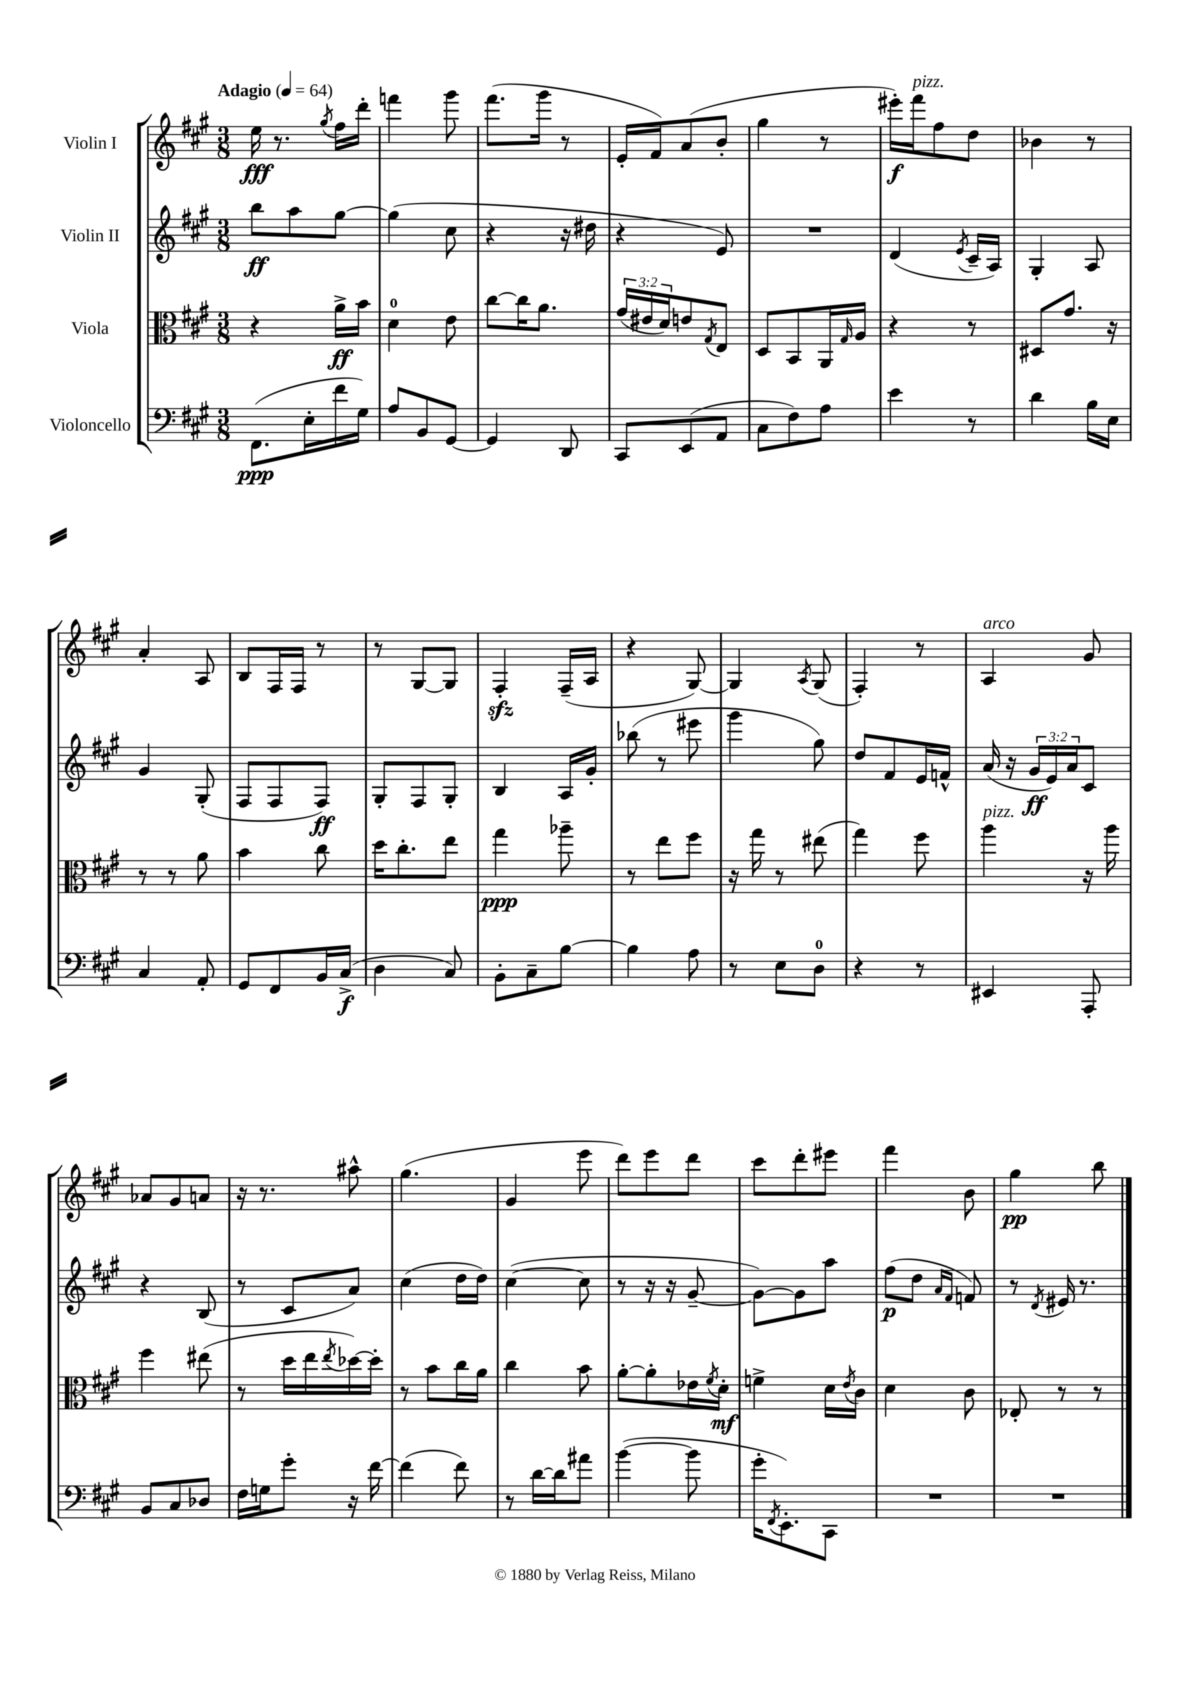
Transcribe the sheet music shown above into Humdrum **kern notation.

**kern	**kern	**kern	**kern
*staff4	*staff3	*staff2	*staff1
*clefF4	*clefC3	*clefG2	*clefG2
*k[f#c#g#]	*k[f#c#g#]	*k[f#c#g#]	*k[f#c#g#]
*M3/8	*M3/8	*M3/8	*M3/8
*MM64	*MM64	*MM64	*MM64
(8.FF#	4r	8bb	16ee
.	.	.	8.r
.	.	8aa	.
16E'	.	.	.
.	.	.	8qgg#
16f#	16a^	[8gg#	16ff#
16G#)	16b	.	16ddd'
=	=	=	=
8A	4d	(4gg#]	4fff
8BB	.	.	.
[8GG#	8e	8cc#	8ggg#
=	=	=	=
4GG#]	[8cc#	4r	(8.fff#
.	16cc#]	.	.
.	8.a	.	16ggg#
8DD	.	16r	8r
.	.	16dd#	.
=	=	=	=
8CC#	(24g#	4r	16e'
.	24e#	.	.
.	.	.	16f#)
.	24d)	.	.
(8EE	8e	.	(8a
.	8qG#	.	.
8AA	8E	8e)	8b'
=	=	=	=
8C#	8D	4.r	4gg#
8F#)	8BB	.	.
8A	16AA	.	8r
.	16qqG#	.	.
.	16A	.	.
=	=	=	=
4e	4r	(4d	16eee#')
.	.	.	16fff#
.	.	.	8ff#
.	.	8qe	.
8r	8r	16c#~	8dd
.	.	16A)	.
=	=	=	=
4d	8D#	4G#'	4b-
.	8.g#	.	.
16B	.	8A	8r
16E	16r	.	.
=	=	=	=
4C#	8r	4g#	4a'
.	8r	.	.
8AA'	8a	(8G#'	8A
=	=	=	=
8GG#	4b	8F#	8B
8FF#	.	8F#	16F#
.	.	.	16F#
16BB	8cc#	8F#)	8r
(16C#^	.	.	.
=	=	=	=
4D	16dd	8G#'	8r
.	8.cc#'	.	.
.	.	8F#	[8G#
8C#)	8ee	8G#'	8G#]
=	=	=	=
8BB'	4gg#	4B	4F#'
8C#~	.	.	.
[8B	8aa-~	16A	(16F#~
.	.	16g#'	16A
=	=	=	=
4B]	8r	(8bb-	4r
.	8ee	8r	.
8A	8ff#	8eee#	[8G#)
=	=	=	=
8r	16r	4ggg#	4G#]
.	16gg#	.	.
8E	8r	.	.
.	.	.	8qA
8D	(8ee#	8gg#)	(8G#
=	=	=	=
4r	4gg#)	8dd	4F#')
.	.	8f#	.
8r	8ff#	16e	8r
.	.	16f^^	.
=	=	=	=
4EE#	4aa	(16a	4A
.	.	16r	.
.	.	24g#	.
.	.	24e)	.
.	.	24a	.
8AAA'	16r	8c#	8g#
.	16aa	.	.
=	=	=	=
8BB	4ff#	4r	8a-
8C#	.	.	8g#
8D-	(8ee#	(8B	8a
=	=	=	=
16F#	8r	8r	16r
16G	.	.	8.r
8g#'	16dd	8c#	.
.	16ee	.	.
.	8qee	.	.
16r	[16dd-)	8a)	8aa#^^
[16f#	16dd-']	.	.
=	=	=	=
(4f#]	8r	(4cc#	(4.gg#
.	8b	.	.
8f#)	16cc#	16dd	.
.	16a	16dd)	.
=	=	=	=
8r	4cc#	([4cc#	4g#
[16d	.	.	.
16d]	.	.	.
8a#	8b	8cc#]	8eee
=	=	=	=
([4b	[8a'	8r	8ddd)
.	8a']	16r	8eee
.	.	16r	.
8b]	16e-	[8g#~	8ddd
.	8qf#	.	.
.	16d'	.	.
=	=	=	=
16g#'	4f^	8g#_)	8ccc#
8qFF#	.	.	.
8.EE')	.	.	.
.	.	8g#]	8ddd'
8CC#	16d	8aa	8eee#
.	8qe	.	.
.	16c#	.	.
=	=	=	=
4.r	4d	(8ff#	4fff#
.	.	8dd	.
.	.	16qqa	.
.	.	16qqf#	.
.	8c#	8f)	8b
=	=	=	=
4.r	8E-'	8r	4gg#
.	.	8qd	.
.	8r	16e#	.
.	.	8.r	.
.	8r	.	8bb
==	==	==	==
*-	*-	*-	*-
